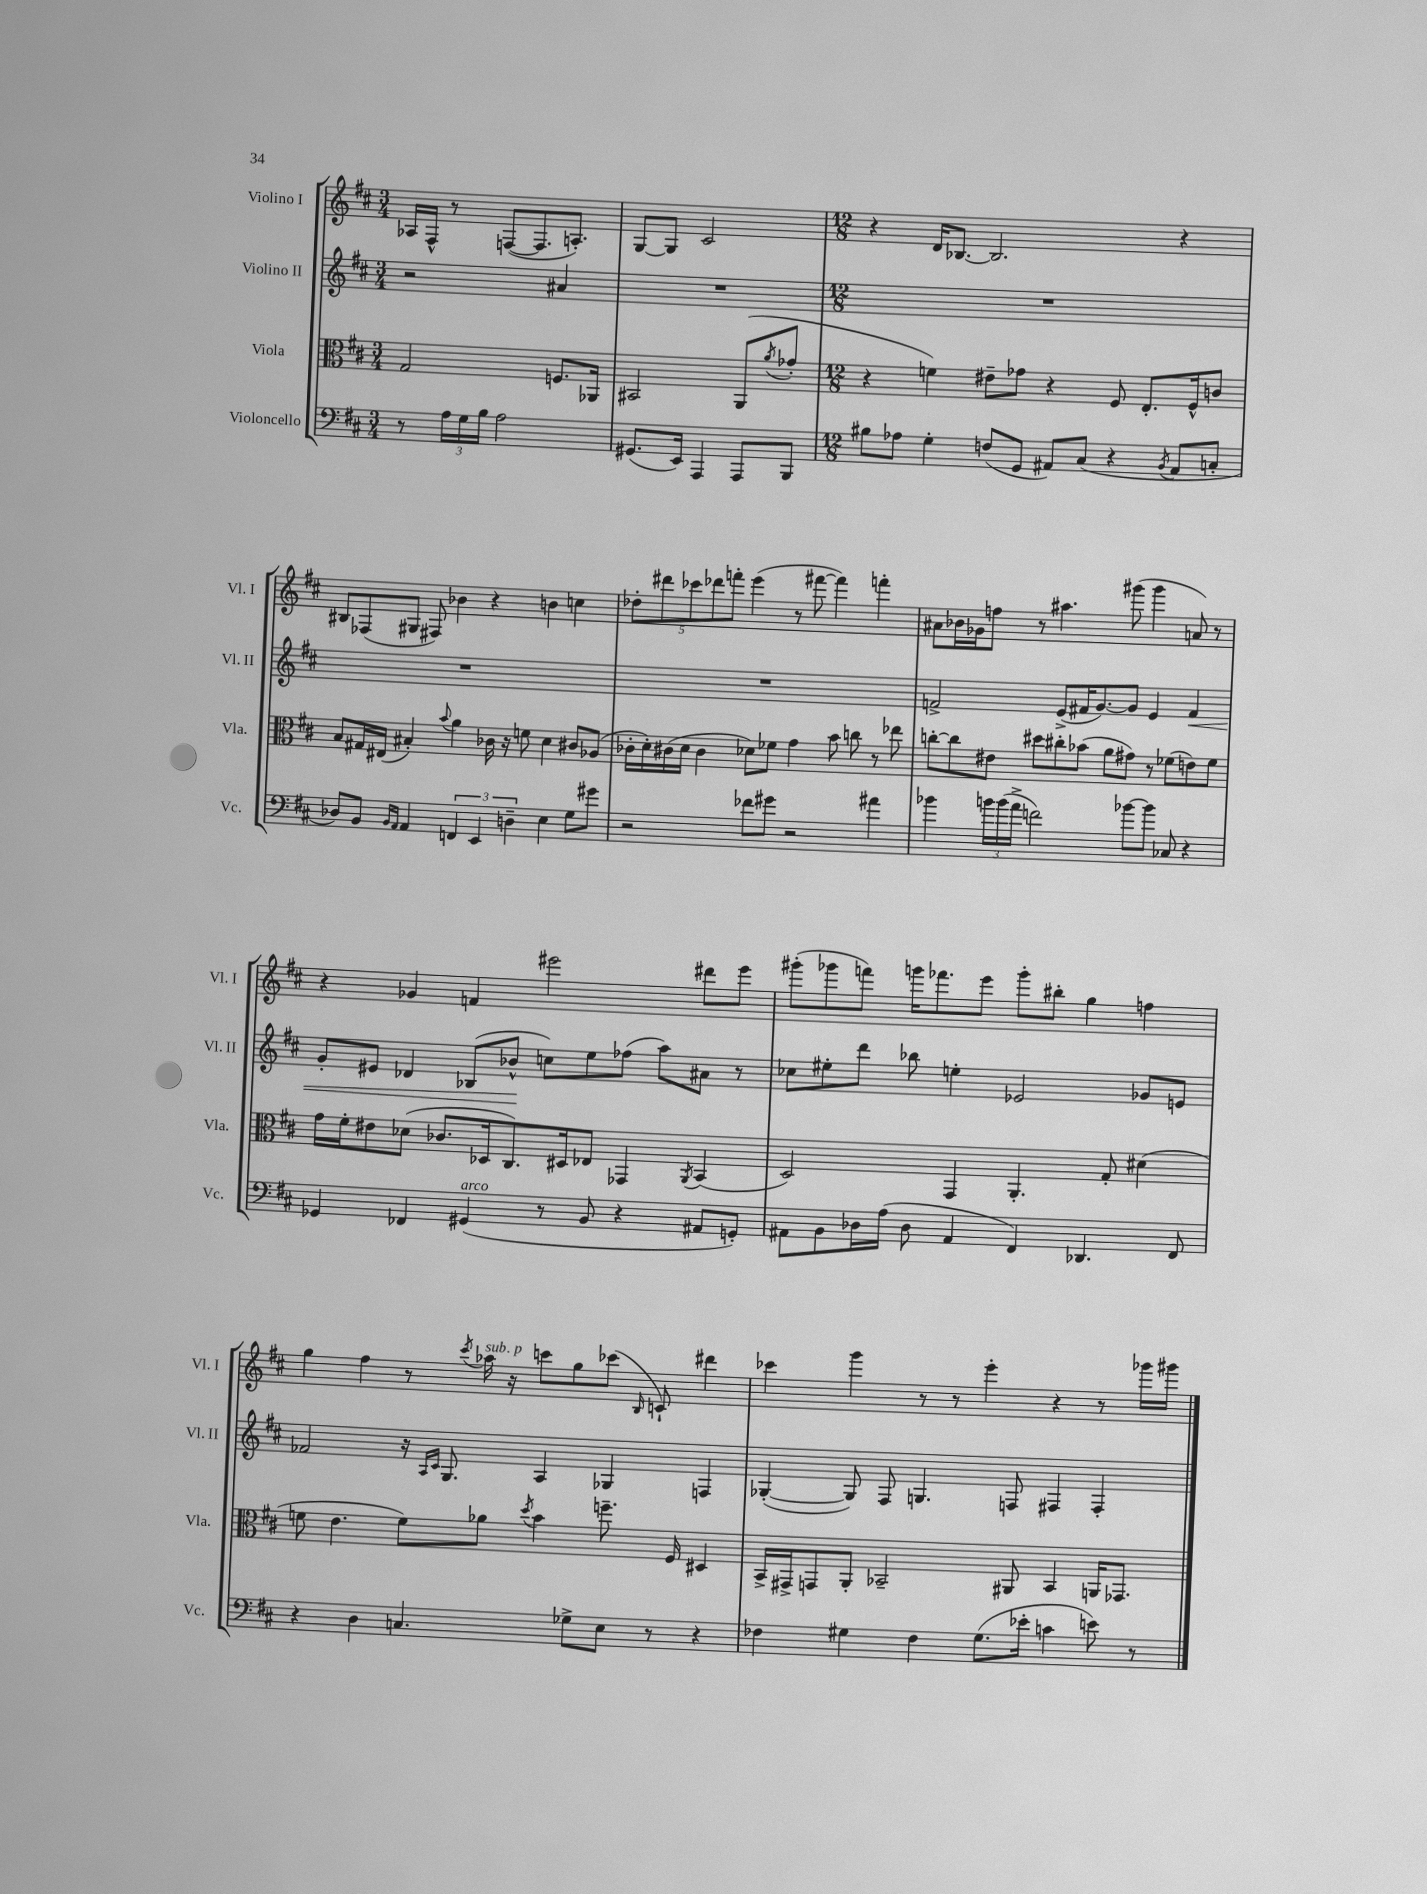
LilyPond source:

<<
\new StaffGroup <<
\new Staff = "s0" \with { instrumentName = "Violino I" shortInstrumentName = "Vl. I" } {
    \clef treble \key d \major \numericTimeSignature \time 3/4
    aes16 fis16-^ r8 f8~( f8. a8.-.) |
    g8~ g8 cis'2 |
    \numericTimeSignature \time 12/8 r4 d'16 bes8.~ bes2. r4 |
    bis8 fes8( gis8 fis8) bes'4 r4 b'4 c''4 |
    \tuplet 5/4 { des''8-. dis'''8 ces'''8 des'''8 f'''8-. } e'''4( r8 fis'''8~ fis'''4) f'''4-. |
    ais'8 bes'16 ges'16 f''8 r8 ais''4. gis'''8( gis'''4 a'8) r8 |
    r4 ges'4 f'4 eis'''2 dis'''8 eis'''8 |
    gis'''8-.( ges'''8 f'''8) g'''16 fes'''8. e'''8 g'''8-. bis''8-. g''4 f''4 |
    g''4 fis''4 r8 \acciaccatura { cis'''8 } aes''16^\markup { \italic "sub. p" } r16 c'''8 g''8 ces'''8( \grace { b16 } c'8-!) dis'''4 |
    ces'''4 g'''4 r8 r8 e'''4-. r4 r8 ges'''16 gis'''16 \bar "|." |
}
\new Staff = "s1" \with { instrumentName = "Violino II" shortInstrumentName = "Vl. II" } {
    \clef treble \key d \major \numericTimeSignature \time 3/4
    r2 ais'4 |
    R2. |
    \numericTimeSignature \time 12/8 R1. |
    R1. |
    R1. |
    f'2-> e'8->( fis'16 g'8.~) g'8 e'4 fis'4\< |
    g'8-. eis'8 des'4 bes8( bes'8-^\! c''8) e''8 fes''8( a''8) ais'8 r8 |
    ces''8 eis''8-. d'''8 bes''8 e''4-. ees'2 ges'8 e'8 |
    fes'2 r16 \grace { a16 cis'16 } g8. a4 ges4 f4 |
    ges4~-.( ges8) fis8 g4. f8 fis4 fis4-. \bar "|." |
}
\new Staff = "s2" \with { instrumentName = "Viola" shortInstrumentName = "Vla." } {
    \clef alto \key d \major \numericTimeSignature \time 3/4
    g2 f8. aes,16 |
    bis,2 a,8( \acciaccatura { a'8 } ges'8-. |
    \numericTimeSignature \time 12/8 r4 f'4) eis'8-- ges'8 r4 fis8 e8.-. fis16-^ c'8 |
    b8 gis16 eis16( bis4-.) \appoggiatura { b'8 } a'4 ces'16 r16 f'8 d'4 cis'8 aes8( |
    ces'16-. d'16-.) cis'16( d'16 cis'4 des'8) fes'8 g'4 b'8 c''8 r8 ees''8 |
    c''8~-. c''8 eis'8 dis''8 cis''8-. bes'8( a'8 gis'8) r8 fes'8( e'8) fes'8 |
    g'16 fis'16-. eis'8 des'8( ces'8. des16 cis8.) dis16 ees8 ges,4 \acciaccatura { a,8 } b,4( |
    d2) g,4 a,4.-. g8-. dis'4( |
    f'8 e'4. f'8) aes'8 \acciaccatura { d''8 } b'4 f''8.-- fis16 dis4 |
    b,16-> gis,16-> g,8 a,8-. bes,2-- ais,8 bes,4 a,16 ges,8. \bar "|." |
}
\new Staff = "s3" \with { instrumentName = "Violoncello" shortInstrumentName = "Vc." } {
    \clef bass \key d \major \numericTimeSignature \time 3/4
    r8 \tuplet 3/2 { a16 g16 b16 } a2 |
    gis,8.( e,16) a,,4 a,,8 b,,8 |
    \numericTimeSignature \time 12/8 bis8 aes8 g4-. f8( g,8 ais,8) cis8( r4 \acciaccatura { b,8 } ais,8 c8-. |
    des8) b,8 \grace { b,16 a,16 } a,4 \tuplet 3/2 { f,4 e,4 d4-- } e4 g8 gis'8 |
    r2 fes'8 gis'8 r2 ais'4 |
    bes'4 \tuplet 3/2 { b'16 b'16( a'16-> } f'2) bes'8~ bes'8 ces8 r4 |
    ges,4 fes,4 gis,4^\markup { \italic "arco" }( r8 b,8 r4 ais,8 g,8-.) |
    ais,8 b,8 des16 a16( des8 ais,4 fis,4) des,4. fis,8 |
    r4 d4 c4. ges8-> e8 r8 r4 |
    fes4 gis4 fes4 gis8.( ees'16-. c'4 e'8) r8 \bar "|." |
}
>>
>>
\layout { \context { \Score \remove "Bar_number_engraver" } }
